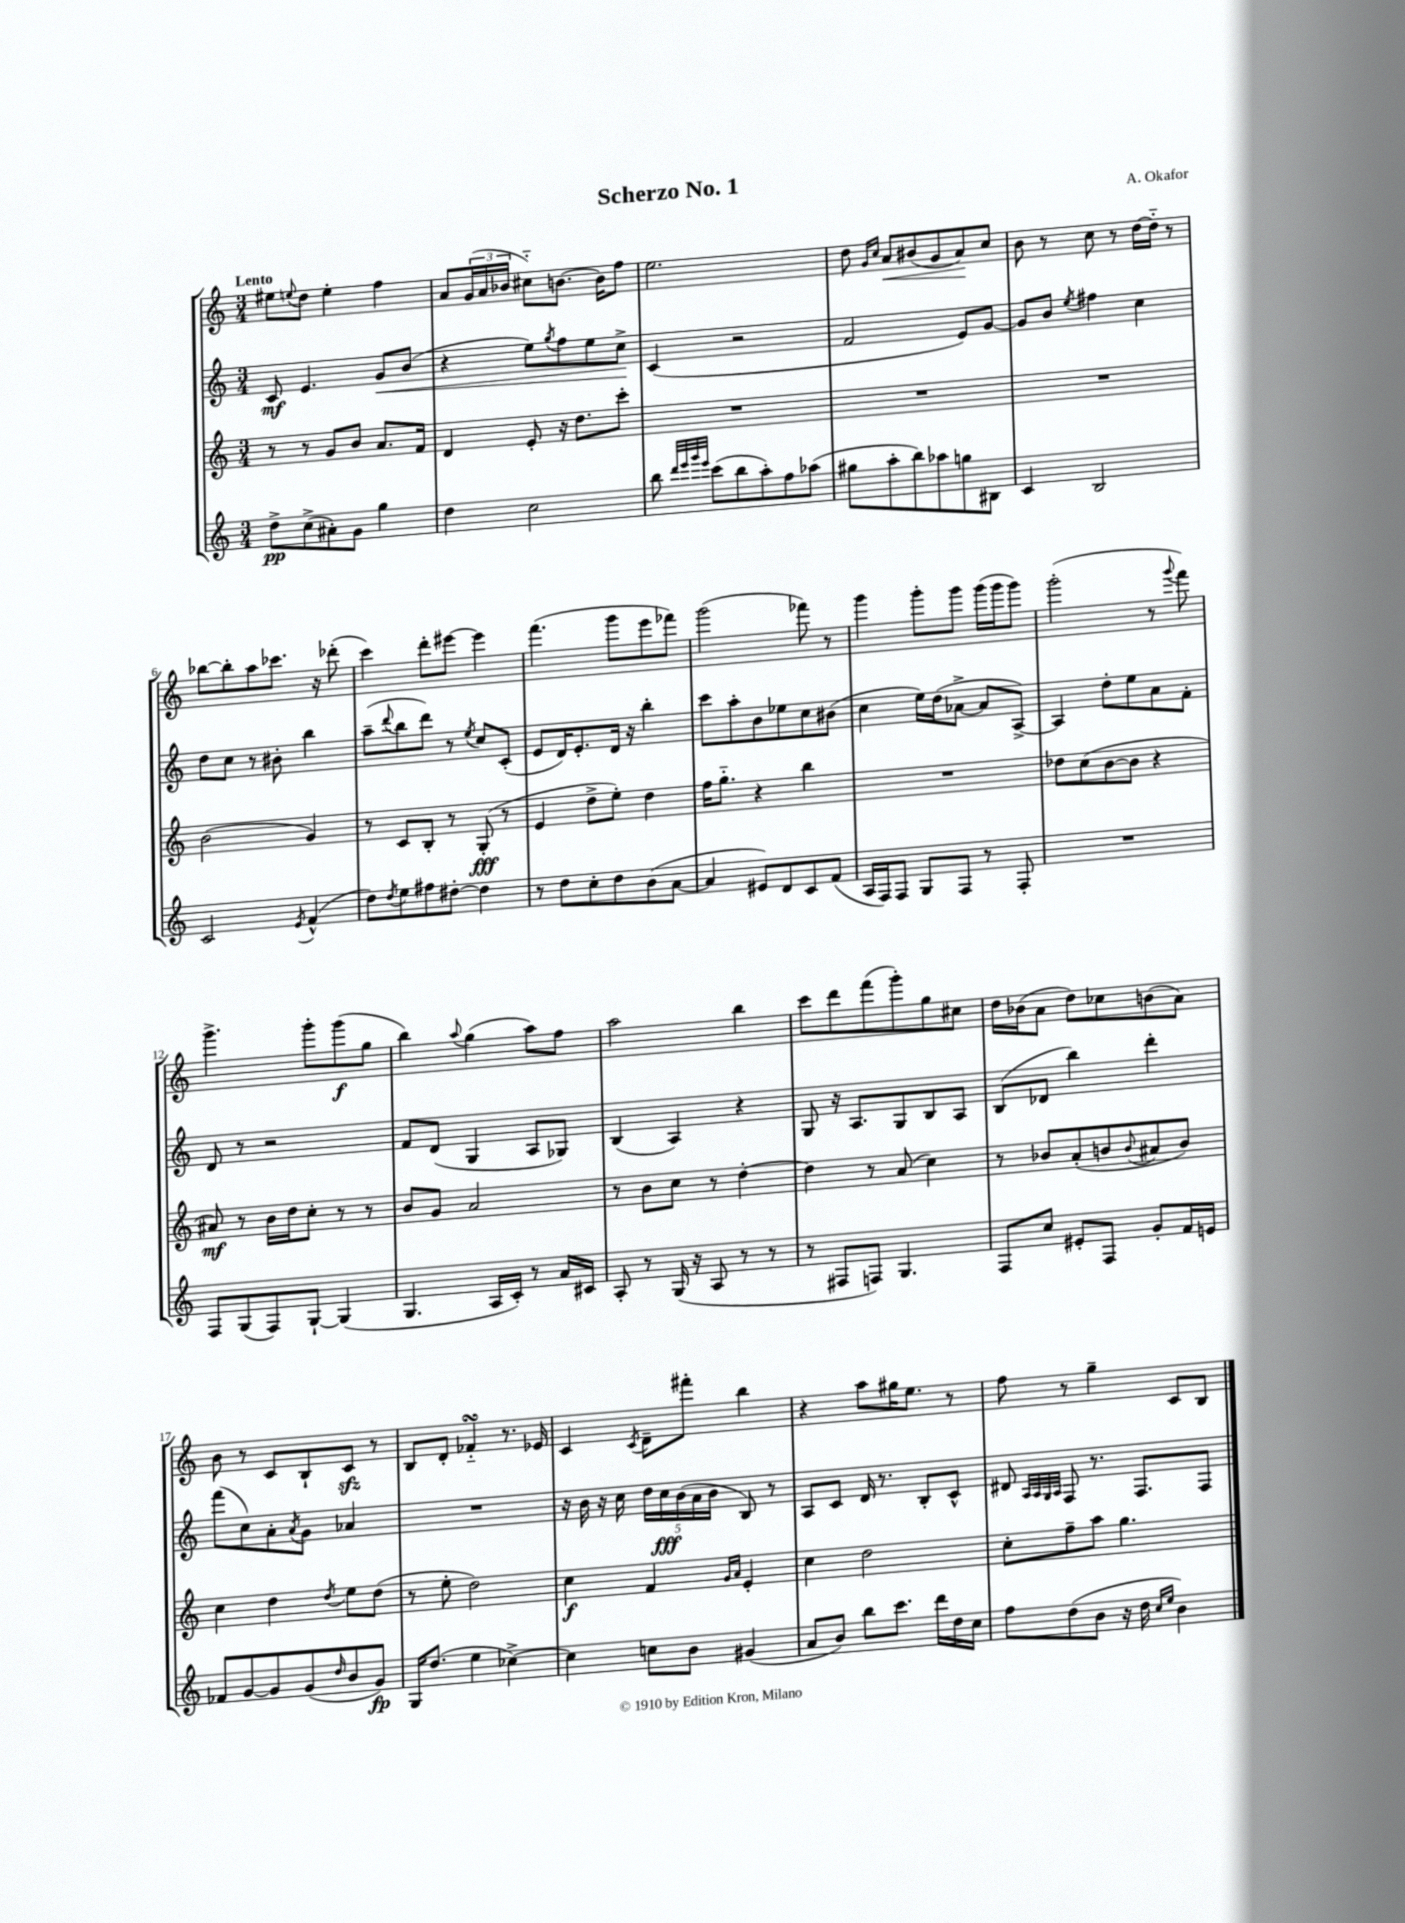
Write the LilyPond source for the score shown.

\header { title = "Scherzo No. 1" composer = "A. Okafor" }
<<
\new StaffGroup <<
\new Staff = "s0" {
    \clef treble \key c \major \numericTimeSignature \time 3/4 \tempo "Lento"
    eis''8 \appoggiatura { e''8 } d''8 e''4-. f''4 |
    a'8 \tuplet 3/2 { g'16( a'16 bes'16 } cis''8-_) b'8.~ b'16 f''8 |
    e''2. |
    d''8 \grace { g'16 c''16 } a'8\< bis'8( g'8 a'8\!) c''8 |
    b'8 r8 c''8 r8 d''16~ d''16-_ r8 |
    bes''8~ bes''8-. a''8 ces'''8. r16 des'''8-.( |
    c'''4) d'''8-. eis'''8~ eis'''4 |
    f'''4.( g'''8 e'''8 fes'''8) |
    g'''2( fes'''8) r8 |
    g'''4 g'''8-. g'''8 g'''16( g'''16 g'''8) |
    g'''2-.( r8 \appoggiatura { g'''8 } f'''8) |
    g'''4.-> g'''8-. g'''8\f( g''8 |
    b''4) \appoggiatura { a''8 } g''4( a''8) f''8 |
    a''2 b''4 |
    c'''8 d'''8 f'''8( g'''8-.) g''8 cis''8 |
    d''16 bes'16( a'8 d''8) ces''8 b'8( a'8) |
    b'8 r8 c'8 b8-! c'8\sfz r8 |
    b8 d'8-. fes'4-_\turn r8. ees'16 |
    c'4 \acciaccatura { c'8 } d'8-- fis'''8-. b''4 |
    r4 a''8 gis''16 e''8. r8 |
    f''8 r8 g''4-- c'8 b8 \bar "|." |
}
\new Staff = "s1" {
    \clef treble \key c \major \numericTimeSignature \time 3/4
    c'8\mf e'4. g'8\< b'8( |
    r4 e''8) \acciaccatura { g''8 } f''8 e''8 c''8->\! |
    c'4( r2 |
    f'2 e'8) g'8~ |
    g'8 b'8 \acciaccatura { e''8 } fis''4 c''4 |
    d''8 c''8 r8 bis'8-. b''4 |
    a''8--( \appoggiatura { d'''8 } b''8 d'''8) r8 \acciaccatura { e''8 } c''8 c'8-.( |
    e'8 d'16) e'8.-. d'16 r16 b''4-. |
    c'''8 a''8-. b'8 ees''8 c''8 bis'8( |
    c''4 e''16) d''16( aes'8~-> aes'8 a8~->) |
    a4 d''8-. e''8 a'8 f'8-. |
    d'8 r8 r2 |
    f'8 d'8( g4 a8 ges8) |
    b4( a4) r4 |
    g8 r16 a8. g8 b8 a8 |
    b8( des'8 b''4) d'''4-. |
    f'''8( c''8) a'8-. \acciaccatura { a'8 } g'8 aes'4 |
    R2. |
    r16 b'16 r16 c''16 \tuplet 5/4 { d''16 c''16\fff b'16( a'16 b'16 } b8) r8 |
    a8 c'8 d'16 r8. b8-. c'8-^ |
    dis'8 \grace { a32 a32 g32 a32 } f8 r8. f8. f8 \bar "|." |
}
\new Staff = "s2" {
    \clef treble \key c \major \numericTimeSignature \time 3/4
    r8 r8 g'8 b'8 a'8. f'16 |
    d'4 e'8-. r16 d''8. c'''8-. |
    R2. |
    R2. |
    R2. |
    b'2( g'4) |
    r8 c'8 b8-. r8 g8-.\fff( r8 |
    e'4 d''8-> e''8-.) d''4 |
    f''16 g''8.-_ r4 b''4 |
    R2. |
    des''8 c''8( b'8~ b'8 r4 |
    ais'8\mf) r8 b'16 d''16 c''8-. r8 r8 |
    b'8 g'8 a'2 |
    r8 b'8 c''8 r8 d''4~-. |
    d''4 r8 a'8( c''4) |
    r8 bes'8 a'8-.( b'8 \appoggiatura { b'8 } ais'8 b'8) |
    c''4 d''4 \acciaccatura { d''8 } e''8 d''8( |
    r8 e''8-. d''2) |
    c''4\f f'4 \grace { g'16 a'16 } e'4-. |
    c''4 d''2 |
    c''8-. f''8-- a''8 g''4. \bar "|." |
}
\new Staff = "s3" {
    \clef treble \key c \major \numericTimeSignature \time 3/4
    d''8->\pp c''8->( ais'8-.) g'8 g''4 |
    d''4 c''2 |
    b''8 \grace { d'''32 e'''32 g'''32 e'''32 } c'''8( b''8 a''8-.) f''8 aes''8( |
    gis''8 a''8-. b''8) aes''8 g''8 bis8 |
    c'4 b2 |
    c'2 \acciaccatura { e'8 } f'4-^( |
    d''8) \acciaccatura { d''8 } e''8 fis''8 dis''8~-. dis''4 |
    r8 d''8 c''8-. d''8 b'8( a'8~ |
    a'4 eis'8) d'8 c'8 f'8( |
    a16 f16) f8 g8 f8 r8 f8-. |
    R2. |
    f8 g8( f8) g8~-! g4( |
    g4. a16 c'16-.) r8 a'16 cis'16 |
    a8-. r8 g16( r16 a8 r8 r8 |
    r8 fis8 f8) g4. |
    f8 c''8 eis'8-. f8 g'8-. f'16 e'16 |
    fes'8 g'8~ g'8 g'8( \grace { d''16 } b'8 g'8\fp) |
    g16 d''8.( e''4 ces''4~->) |
    ces''4 c''8 b'8 gis'4( |
    a'8 b'8) b''8 c'''8. d'''16 d''16 c''16 |
    f''8 d''8( b'8 r16 d''16 \grace { c''16 e''16 } b'4) \bar "|." |
}
>>
>>
